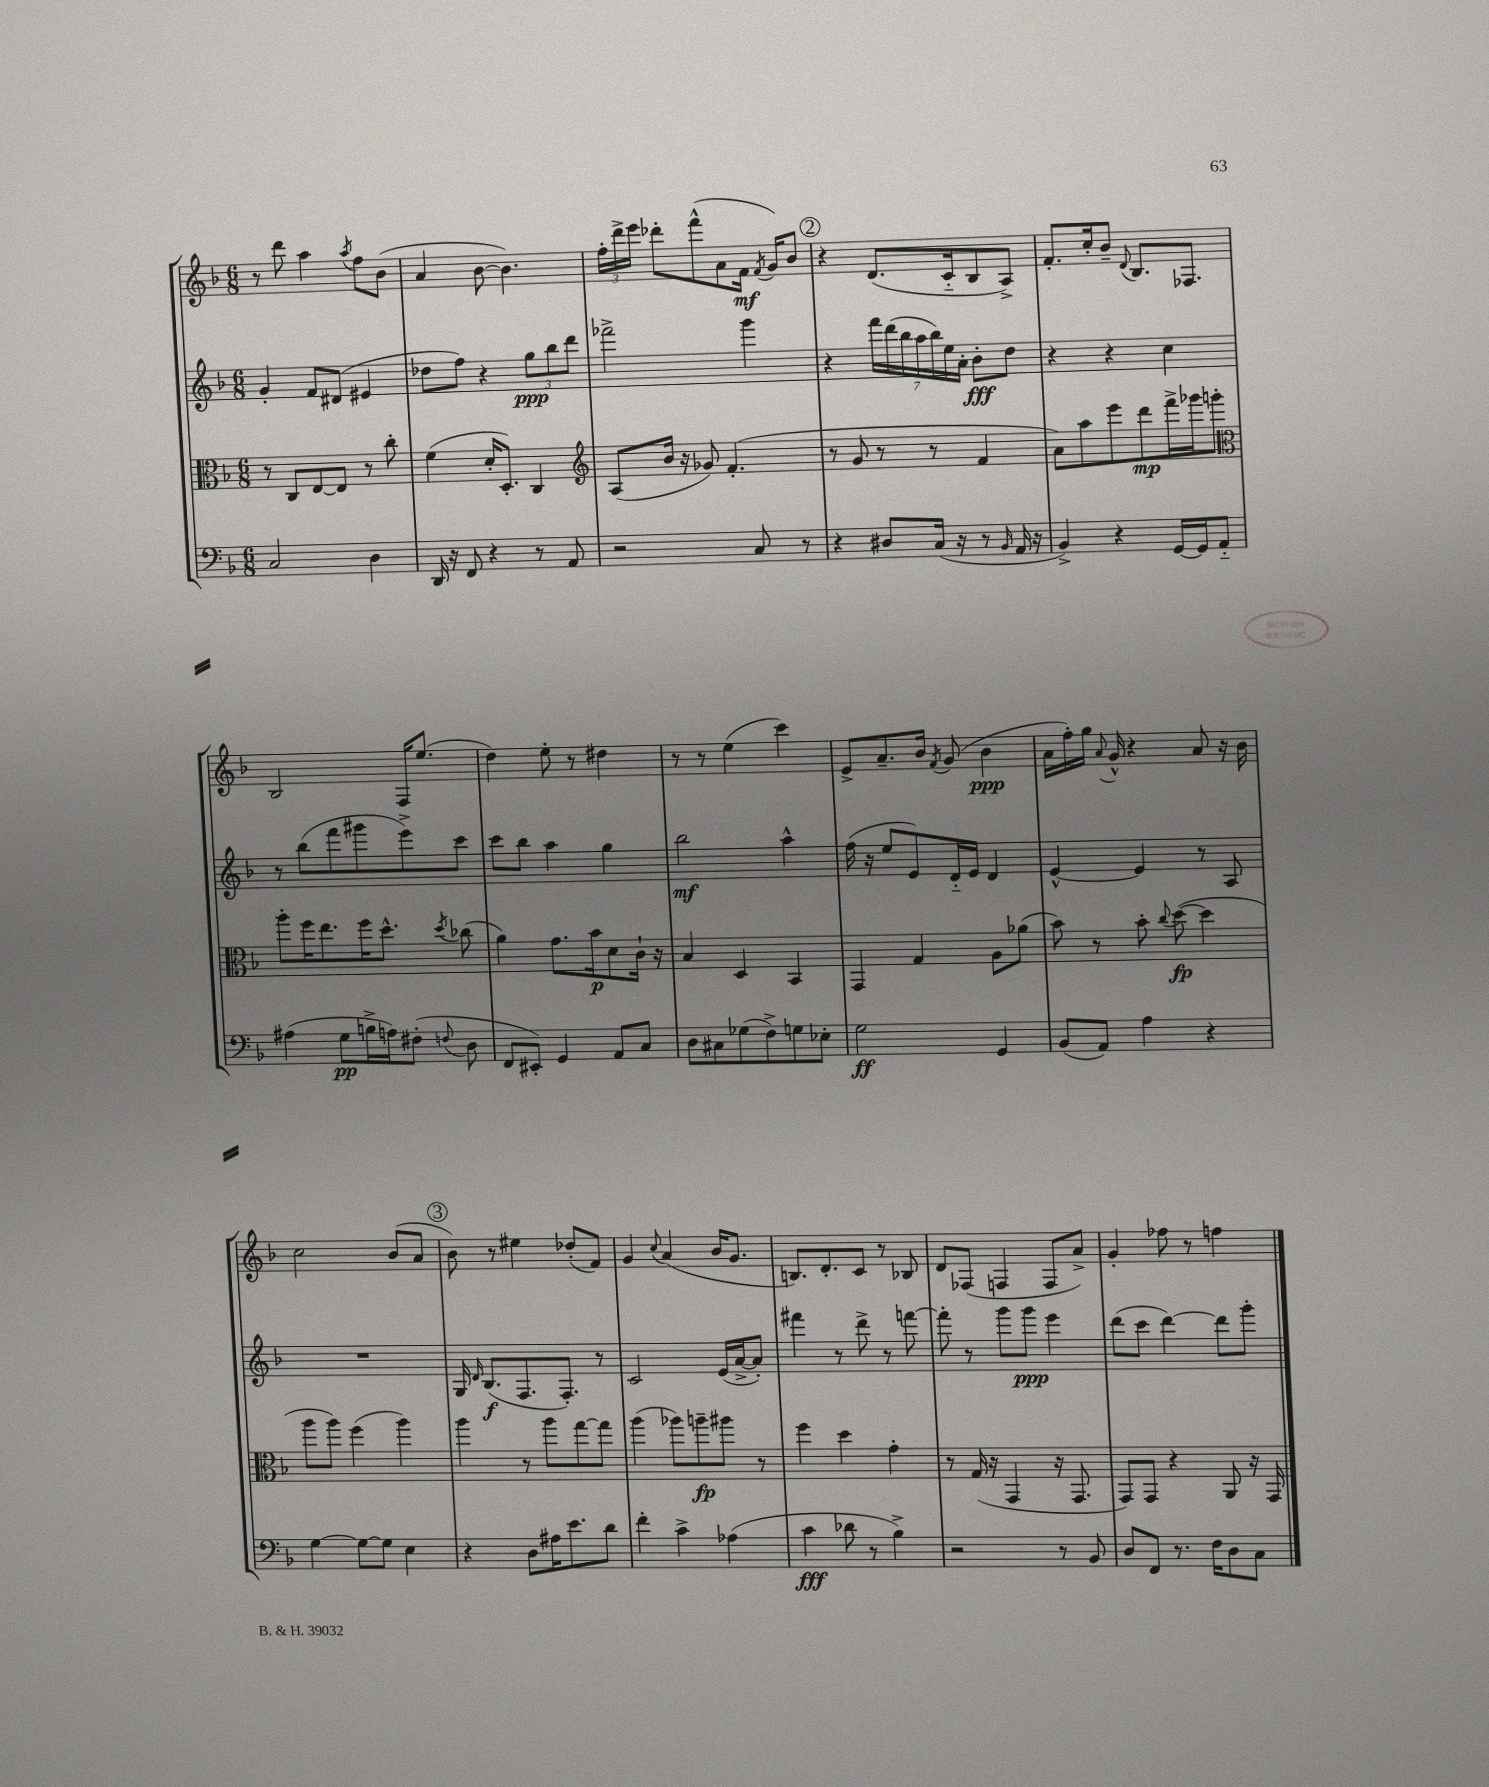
<<
\new StaffGroup <<
\new Staff = "s0" {
    \clef treble \key f \major \numericTimeSignature \time 6/8
    \autoBeamOff r8 d'''8 a''4 \acciaccatura { a''8 } f''8[ bes'8]( |
    a'4 bes'8~ bes'4.) |
    \tuplet 3/2 { f''16[-. d'''16-> e'''16] } des'''8[-. f'''8-^( a'8 f'16]\mf \acciaccatura { f'8 } g'16[) bes'8] |
    \mark \markup { \circle "2" } r4 d'8.[( c'16-_ bes8 a8]->) |
    f'8.[-. c''16-. bes'8]-- \appoggiatura { d'8 } bes8.[ fes8.] |
    bes2 f16[ e''8.]( |
    d''4) e''8-. r8 dis''4 |
    r8 r8 e''4( c'''4) |
    e'8[-> a'8.-- bes'16] \acciaccatura { f'8 } g'8( bes'4\ppp |
    a'16[ f''16-.) g''16] \appoggiatura { a'8 } g'16-^ r4 a'8 r16 bes'16 |
    c''2 bes'8[( a'8] |
    \mark \markup { \circle "3" } bes'8) r8 eis''4 des''8[-.( f'8]) |
    g'4 \appoggiatura { c''8 } a'4( bes'16[ g'8.] |
    b8.[) d'8.-. c'8] r8 bes8 |
    d'8[ fes8]( f4 f8[ a'8]->) |
    g'4-. fes''8 r8 f''4 \bar "|." |
}
\new Staff = "s1" {
    \clef treble \key f \major \numericTimeSignature \time 6/8
    \autoBeamOff g'4-. f'8[ dis'8]( eis'4 |
    des''8[ f''8]) r4 \tuplet 3/2 { g''8[\ppp bes''8 d'''8] } |
    fes'''2-> g'''4 |
    \mark \markup { \circle "2" } r4 \tuplet 7/4 { f'''16[ d'''16( bes''16 a''16 bes''16) e''16 a'16]-. } bes'8[-.\fff d''8] |
    r4 r4 c''4 |
    r8 bes''8[( f'''8 gis'''8 e'''8->) c'''8] |
    c'''8[ bes''8] a''4 g''4 |
    bes''2\mf a''4-^ |
    f''16( r16 e''8[ e'8) d'16-_ e'16] d'4 |
    e'4~-^ e'4 r8 a8 |
    R2. |
    \mark \markup { \circle "3" } g16 \grace { d'16 } bes8.[\f( f8. f8.]-.) r8 |
    c'2 e'16[( a'16~-> a'8]-.) |
    fis'''4 r8 d'''8-> r8 f'''8~ |
    f'''8-. r8 g'''8[ g'''8]\ppp e'''4 |
    d'''8[( c'''8] d'''4~) d'''8[ g'''8]-. \bar "|." |
}
\new Staff = "s2" {
    \clef alto \key f \major \numericTimeSignature \time 6/8
    \autoBeamOff r8 c8[ e8~ e8] r8 c''8-. |
    f'4( d'16[-. d8.]-.) c4 |
    \clef treble a8[( bes'16] r16 ges'8) f'4.-.( |
    \mark \markup { \circle "2" } r8 g'8 r8 r8 f'4 |
    a'8[) a''8 e'''8 d'''8\mp f'''16-> ges'''16 g'''8]-. |
    \clef alto a''8[-. f''16 e''8. f''16 d''8.]-^ \acciaccatura { d''8 } ces''8( |
    a'4) g'8.[ bes'16\p d'8 c'16]-! r16 |
    bes4 d4 bes,4 |
    g,4 g4 a8[ aes'8]( |
    bes'8) r8 bes'8-. \appoggiatura { c''8 } d''8~\fp( d''4 |
    a''8[ a''8]) f''4( a''4) |
    \mark \markup { \circle "3" } a''4 r8 a''8[ g''8~ g''8] |
    a''4( aes''8[) a''8--\fp ais''8] r8 |
    f''4 d''4 g'4-. |
    r8 g16( r16 g,4 r16 g,8. |
    g,8[) g,8] r4 a,8 r16 g,16 \bar "|." |
}
\new Staff = "s3" {
    \clef bass \key f \major \numericTimeSignature \time 6/8
    \autoBeamOff c2 d4 |
    d,16 r16 f,8 r4 r8 a,8 |
    r2 c8 r8 |
    \mark \markup { \circle "2" } r4 dis8[ c16]( r16 r8 \grace { bes,16 } a,16 r16 |
    bes,4->) r4 g,16[~ g,16 a,8]-_ |
    ais4( g8[\pp b16-> a16) fis8]-.( \appoggiatura { f8 } d8 |
    f,8[ eis,8]-.) g,4 a,8[ c8] |
    d8[ cis8 ges8( f8->) g8 ees8]-. |
    g2\ff g,4 |
    bes,8[( a,8]) a4 r4 |
    g4~ g8[~ g8] e4 |
    \mark \markup { \circle "3" } r4 d8[ ais16 e'8. d'8] |
    f'4-. c'4-> aes4( |
    c'4\fff des'8 r8 bes4->) |
    r2 r8 bes,8 |
    d8[ f,8] r8. f16[ d8 c8] \bar "|." |
}
>>
>>
\layout { \context { \Score \remove "Bar_number_engraver" } }
